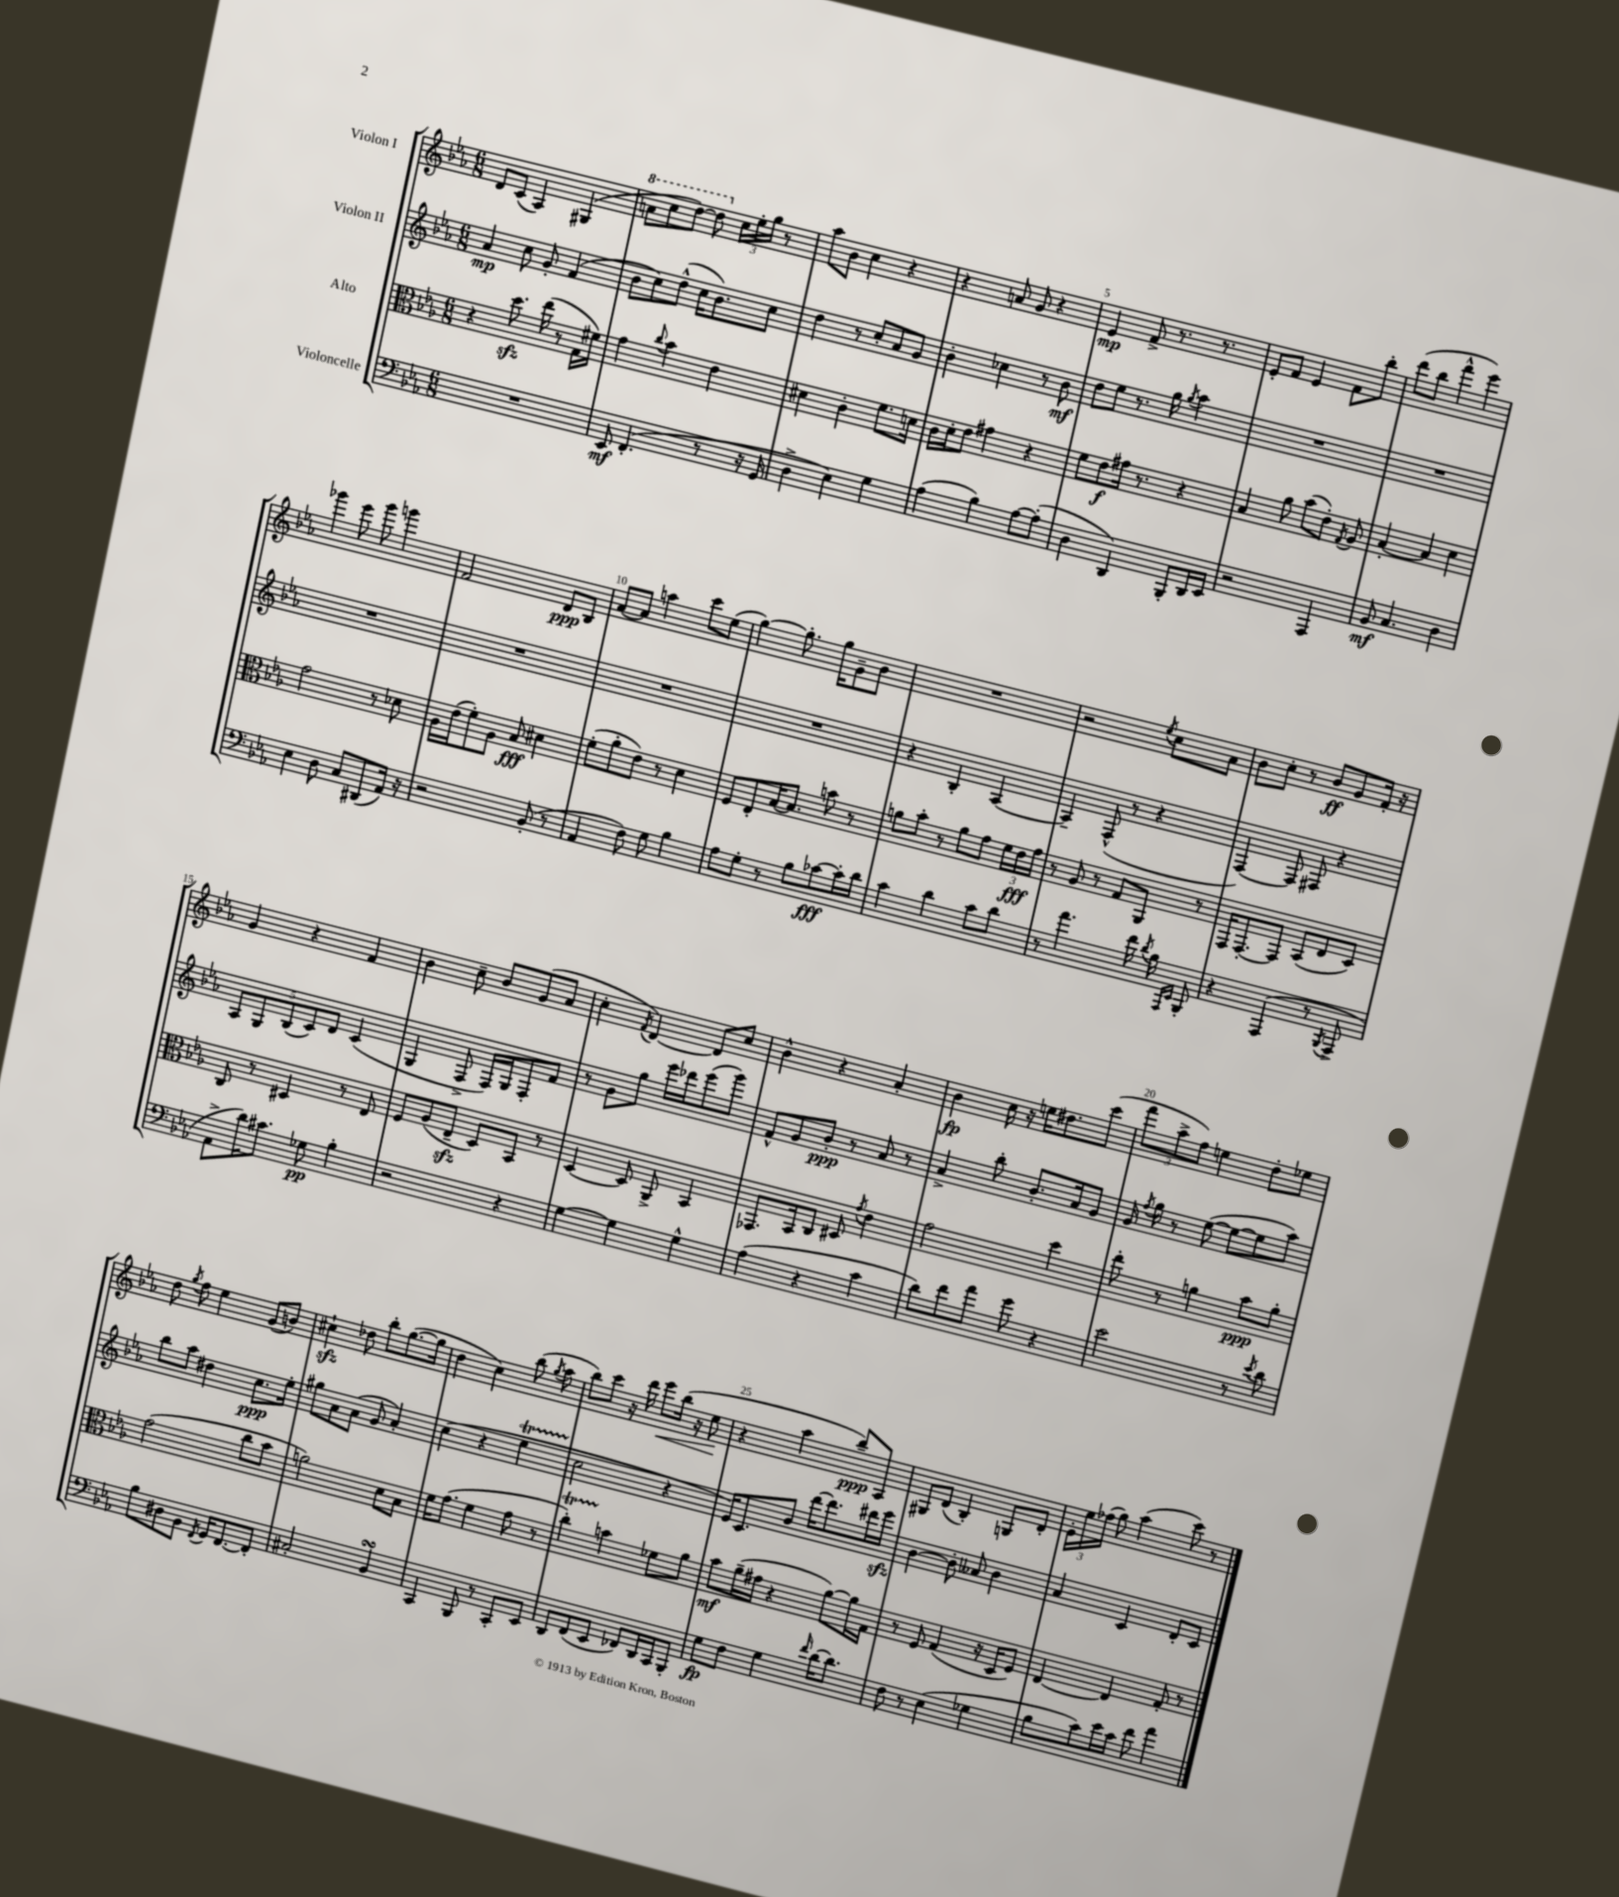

**kern	**kern	**kern	**kern
*staff4	*staff3	*staff2	*staff1
*clefF4	*clefC3	*clefG2	*clefG2
*k[b-e-a-]	*k[b-e-a-]	*k[b-e-a-]	*k[b-e-a-]
*M6/8	*M6/8	*M6/8	*M6/8
2.r	4r	4a-	8d
.	.	.	(8c
.	8.dd	8cc	4A-)
.	.	8g'	.
.	(16ee-	.	.
.	8r	(4f	(4G#
.	16G	.	.
.	16f#)	.	.
=	=	=	=
8EE-	4g	8b-	8aa
(4.FF'	.	8cc)	8ccc
.	8qqcc	.	.
.	4b-	(8dd^^	[8ddd)
.	.	16cc	8ddd]
.	.	8.b-)	.
8r	4e-	.	24cc
.	.	.	24ee-'
.	.	.	24gg
16r	.	8cc	8r
16GG	.	.	.
=	=	=	=
4D^	4d#	4dd	8aa-
.	.	.	8b-
4E-)	4c'	8r	4cc
.	.	8cc'	.
4G	8.f	8a-	4r
.	.	8g	.
.	16d	.	.
=	=	=	=
(4A-	16c	4b-'	4r
.	16d'	.	.
.	8e-	.	.
4B-)	4g#	4cc-	8a
.	.	.	8g
[8A-	4r	8r	4r
(8A-']	.	8b-	.
=	=	=	=
4D	8f	8dd	4e-
.	8e-	8ee-	.
4DD)	16g#	8.r	8f^
.	8.r	.	.
.	.	.	8.r
.	.	16gg	.
.	.	8qgg	.
8BBB-'	4r	4aa-	.
.	.	.	8.r
16DD	.	.	.
16EE-	.	.	.
=	=	=	=
2r	4B-	2.r	8e-'
.	.	.	8f
.	8a-	.	4e-
.	(8b-	.	.
4AAA-	8e-')	.	8f
.	8qG	.	.
.	8A-	.	8bb-'
=	=	=	=
8BB-	[4B-'	2.r	(8ddd
4.C	.	.	8bb-
.	4B-]	.	4fff^^
4D	4d	.	4eee-)
=	=	=	=
4E-	2g	2.r	4ggg-
8D	.	.	8eee-
8C	.	.	8ggg-
(8DD#	8r	.	4ggg
16AA-)	8d-	.	.
16r	.	.	.
=	=	=	=
2r	16A-	2.r	2f
.	(16e-	.	.
.	8f')	.	.
.	8A-	.	.
.	8B-	.	.
(8BB-'	4d#	.	8d
8r	.	.	8B-
=	=	=	=
4AA-	(8f'	2.r	[8a-
.	8a-'	.	8a-]
8F)	8e-)	.	4aa
8G	8r	.	.
4B-	4d	.	8ccc
.	.	.	(8ee-
=	=	=	=
8A-	8F	2.r	[4gg)
8G'	8E-'	.	.
8r	[16B-	.	8.gg']
.	8.B-]	.	.
8B-	.	.	.
.	.	.	16gg
[8c-	8b	.	8g~
16c-']	8r	.	8b-
16d	.	.	.
=	=	=	=
4c	8a	4r	2.r
.	8b-'	.	.
4d	8r	4B-'	.
.	8a	.	.
8c	8g	[4A-	.
8d	24f	.	.
.	24e-	.	.
.	24g	.	.
=	=	=	=
8r	8r	4A-~]	2r
4.a-	8A-	.	.
.	8r	(8F^^	.
.	8G	8r	.
.	.	.	8qee-
16f	8AA-	4r	8cc
8qd	.	.	.
16B-	.	.	.
16qqAAA-	.	.	.
16qqEE-	.	.	.
8BBB-'	8r	.	8a-
=	=	=	=
4r	16GG	[4F)	8b-
.	[8.GG'	.	.
.	.	.	8cc'
(4AAA-	8GG]	8F]	8r
.	(8BB-	8F#	8b-
8r	8E-	4r	8g
8qBBB-	.	.	.
8AAA-^	8D)	.	16f'
.	.	.	16r
=	=	=	=
8AA-^	8C	10A-	4g
.	.	10G	.
16d)	8r	.	.
8.c#	.	.	.
.	.	(10B-	.
.	4D#	.	4r
.	.	10c)	.
8G-	.	.	.
.	.	10d	.
4B-'	8r	(4c	4f
.	8E-	.	.
=	=	=	=
2r	8F	4G	4b-
.	(8A-	.	.
.	8E-~	8F^	8cc~
.	8D)	16F)	8b-
.	.	16G	.
4r	8BB-	8F'	(8g
.	8r	8f	8a-
=	=	=	=
[4G	[4D	8r	4cc'
.	.	8g	.
.	.	.	8qf
4G]	8D]	8gg	[4d)
.	8AA-^	16eee-	.
.	.	16ddd-	.
4G^^	4BB-	(8eee-	8d]
.	.	8ggg)	8cc
=	=	=	=
(4A-	8.GG-	8f^^	4b-^^
.	.	8g	.
.	16BB-	.	.
4r	8C	8b-'	4r
.	8D#	8r	.
.	8qg	.	.
4c	4e-	8a-	4a-'
.	.	8r	.
=	=	=	=
8d)	2g	4a-^	4b-
8f	.	.	.
8a-	.	8bb-'	16cc
.	.	.	16r
8g	.	8.b-'	16ee
.	.	.	8.dd#
4r	4dd	.	.
.	.	16a-	.
.	.	8g	(8ccc
=	=	=	=
2e-	8ee-'	16g	12fff
.	.	8qff	.
.	.	16gg	.
.	.	.	12aa-^
.	8r	8r	.
.	.	.	12ff)
.	4a	([8ee-	4ee
.	.	8ee-_	.
8r	8b-	8ee-]	8dd'
8qe-	.	.	.
8d	8a'	8aa-)	8ee-
=	=	=	=
8B-	(2g	8bb-	8dd
.	.	.	8qgg
8D#	.	8aa-	8ff
8BB-	.	4dd#	4ee-
8qFF	.	.	.
16GG	.	.	.
[8.FF	.	.	.
.	8cc	8.cc	(8g
8FF']	8b-	.	8b)
.	.	16ee-'	.
=	=	=	=
2C#'	2a)	8gg#	4cc#`
.	.	8a-	.
.	.	(8a-	8dd-
.	.	8g	8bb-'
4BB-	8d	4a-')	([8.gg
.	8B-	.	.
.	.	.	16gg]
=	=	=	=
4CC	16f	(4cc	4dd
.	(8.g	.	.
8BBB-	4f	4r	4cc)
8r	.	.	.
8CC'	8g	4ee-	(8bb-
.	.	.	8qgg
8EE-	8r	.	8aa-
=	=	=	=
8DD	4cc')	2cc	8bb-)
(8FF	.	.	8ccc
8EE-	4b	.	16r
.	.	.	16ddd
8FF-)	.	.	8eee-
16DD	8f-	4r	(16bb-
16CC	.	.	16r
8BBB-'	8a-	.	8ee-
=	=	=	=
8G	8b-	16e-)	4r
.	.	8.c	.
8F	(16a-~	.	.
.	16g#	.	.
4G	4r	8b-	4aa-
.	.	[16ddd	.
.	.	8.ddd]	.
16qqf	.	.	.
[16d	[8a-)	.	8bb-~)
8.d]	.	.	.
.	16a-]	16ddd#	8A-
.	16G	16eee-	.
=	=	=	=
8F	8r	[4b-	8G#
8r	8F	.	(8d
(4E-	(4G	8b-']	4B-')
.	.	8a--	.
4G-	16r	4b-	8G
.	16D	.	.
.	8F)	.	8d'
=	=	=	=
8B-	[4E-	4a-	24e-'
.	.	.	24ee-
.	.	.	(24ff-
8c)	.	.	8gg)
16e-	4E-]	4c	(4aa-
16c	.	.	.
8f	.	.	.
4a-	8G'	8d'	8ccc)
.	8r	8c	8r
==	==	==	==
*-	*-	*-	*-
